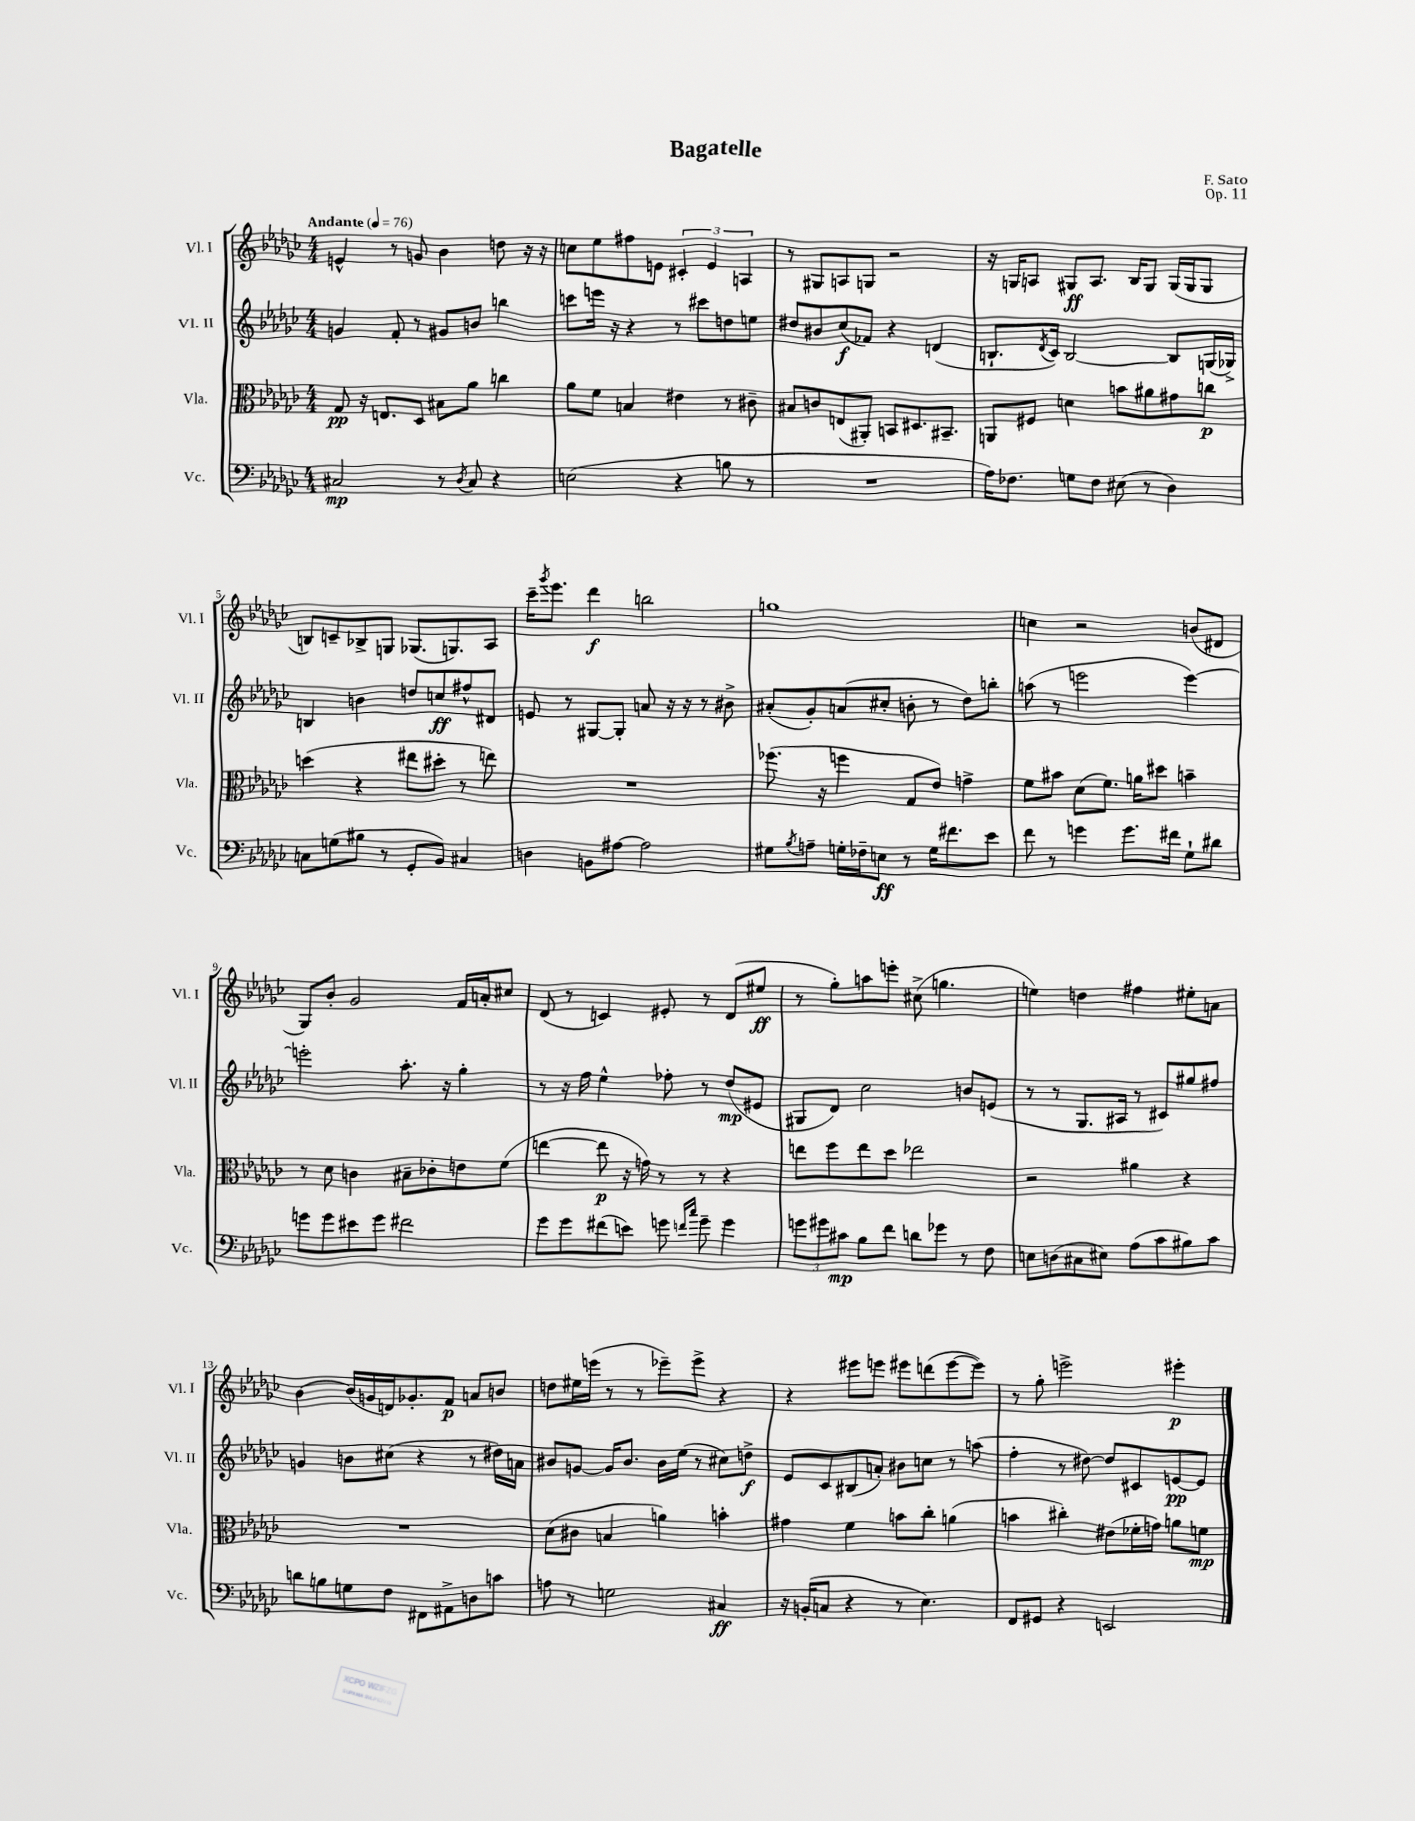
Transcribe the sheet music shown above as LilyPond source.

\header { title = "Bagatelle" composer = "F. Sato" opus = "Op. 11" }
<<
\new StaffGroup <<
\new Staff = "s0" \with { instrumentName = "Vl. I" shortInstrumentName = "Vl. I" } {
    \clef treble \key ges \major \numericTimeSignature \time 4/4 \tempo "Andante" 4 = 76
    e'4-^ r8 g'8 bes'4 d''8 r16 r16 |
    c''8 ees''8 fis''8 e'8 \tuplet 3/2 { cis'4-. e'4 a4 } |
    r8 gis8 a8 g8 r2 |
    r16 g16 a8 gis8\ff a8. bes16 gis8 gis16( gis16 gis8 |
    b8) c'8-- bes8-> g8 ges8.( g8.) aes8 |
    ces'''16-- \acciaccatura { ges'''8 } ees'''8. des'''4\f b''2 |
    g''1 |
    c''4 r2 b'8( dis'8 |
    ges8) bes'8-. ges'2 f'16 a'16-. cis''8 |
    des'8( r8 c'4) eis'8-. r8 des'8( eis''8\ff |
    r8 ges''8-.) a''8 e'''8-. cis''8->( g''4. |
    e''4) d''4 fis''4 eis''8-. a'8 |
    bes'4~ bes'16( g'16 d'16) ges'8.-. f'8\p a'8 b'8 |
    d''8 eis''16 e'''16( r8 r8 ees'''8--) ees'''8-> r4 |
    r4 eis'''8 e'''8 eis'''8 d'''8( eis'''8~ eis'''8) |
    r8 ges''8-. e'''2-> eis'''4-.\p \bar "|." |
}
\new Staff = "s1" \with { instrumentName = "Vl. II" shortInstrumentName = "Vl. II" } {
    \clef treble \key ges \major \numericTimeSignature \time 4/4
    g'4 f'8-. r8 gis'8 b'8 b''4 |
    c'''8 e'''16 r16 r4 r8 cis'''8 d''8 e''8 |
    dis''8 bis'8 ces''8\f( fes'8) r4 d'4( |
    b8.-! \acciaccatura { des'8 } ces'16) b2~ b8 g16( ges16->) |
    b4 b'4 d''8 c''8\ff fis''8-^ dis'8 |
    e'8 r8 gis8~ gis8-. a'8 r16 r16 r8 bis'8-> |
    ais'8-.( ges'8-.) a'8( cis''8-. b'8-. r8 des''8) b''8-. |
    a''8( r8 e'''2 e'''4~) |
    e'''2-. aes''8.-. r16 ges''4-. |
    r8 r16 f''16 ees''4-^ fes''8-. r8 des''8\mp( eis'8 |
    gis8 des'8) ces''2 b'8 e'8( |
    r8 r8 ges8. ais16 r8 cis'8) gis''8 fis''8 |
    g'4 b'8 cis''8( r4 r8 dis''16) a'16 |
    bis'8 g'8~ g'16 bis'8. bis'16 ees''16( r8 cis''8) d''8->\f |
    ees'8 ces'8 bis8( a'8-.) bis'8 c''8 r8 a''8( |
    f''4-. r8 dis''8~) dis''8 cis'8 e'8~\pp e'8 \bar "|." |
}
\new Staff = "s2" \with { instrumentName = "Vla." shortInstrumentName = "Vla." } {
    \clef alto \key ges \major \numericTimeSignature \time 4/4
    ges8\pp r16 e8. des8 bis8 aes'8 c''4 |
    aes'8 f'8 b4 eis'4 r8 cis'8-- |
    bis8 c'8 e8( ais,8-.) b,8 dis8. bis,8.-- |
    a,8 fis8 d'4 b'8 ais'8 gis'8 c''8\p |
    d''4( r4 eis''8 dis''8-. r8 e''8) |
    R1 |
    fes''8.( r16 f''4 ges8 ees'8) g'4-> |
    f'8 bis'8 des'8( f'8.) a'16 dis''8 b'4-- |
    r8 des'8 c'4 bis8-- ces'8-. e'8 f'8( |
    e''4~ e''8\p r16 g'16) r8 r8 r4 |
    e''8 f''8 e''8 des''8 ees''2 |
    r2 ais'4 r4 |
    R1 |
    des'8( cis'8 b4 a'4) b'4-. |
    gis'4 f'4 b'8 ces''8-. a'4( |
    b'4 cis''4-.) eis'8( fes'16-. g'16) a'8 f'8\mp \bar "|." |
}
\new Staff = "s3" \with { instrumentName = "Vc." shortInstrumentName = "Vc." } {
    \clef bass \key ges \major \numericTimeSignature \time 4/4
    cis2\mp r8 \acciaccatura { des8 } cis8 r4 |
    e2( r4 b8 r8 |
    R1 |
    aes16) fes8. g8 fes8 eis8( r8 des4) |
    c8 g8( bis8 r8 ges,8-. bes,8) cis4 |
    d4 b,8 ais8~ ais2 |
    gis8 \acciaccatura { bes8 } a8-- g16-. fes16-- e8\ff r8 g16 fis'8. ees'8 |
    f'8 r8 g'4 g'8. fis'16 ges8-! dis'8 |
    g'8 g'8 eis'8 g'8 fis'2 |
    ges'8 ges'8 fis'8( e'8) g'8 \grace { f'16 ces''16 } g'8-- g'4 |
    \tuplet 3/2 { g'8 gis'8 cis'8\mp } bes8 f'8 d'8 ges'8 r8 f8 |
    e8 d8( cis8 eis8) aes8( ces'8 bis8) ces'8 |
    d'8 b8 g8 f8 fis,8 ais,8-> d8 c'8 |
    a8 r8 g2 cis4\ff |
    r16 b,16-.( c8 r4 r8 ees4.) |
    f,8 gis,8 r4 e,2 \bar "|." |
}
>>
>>
